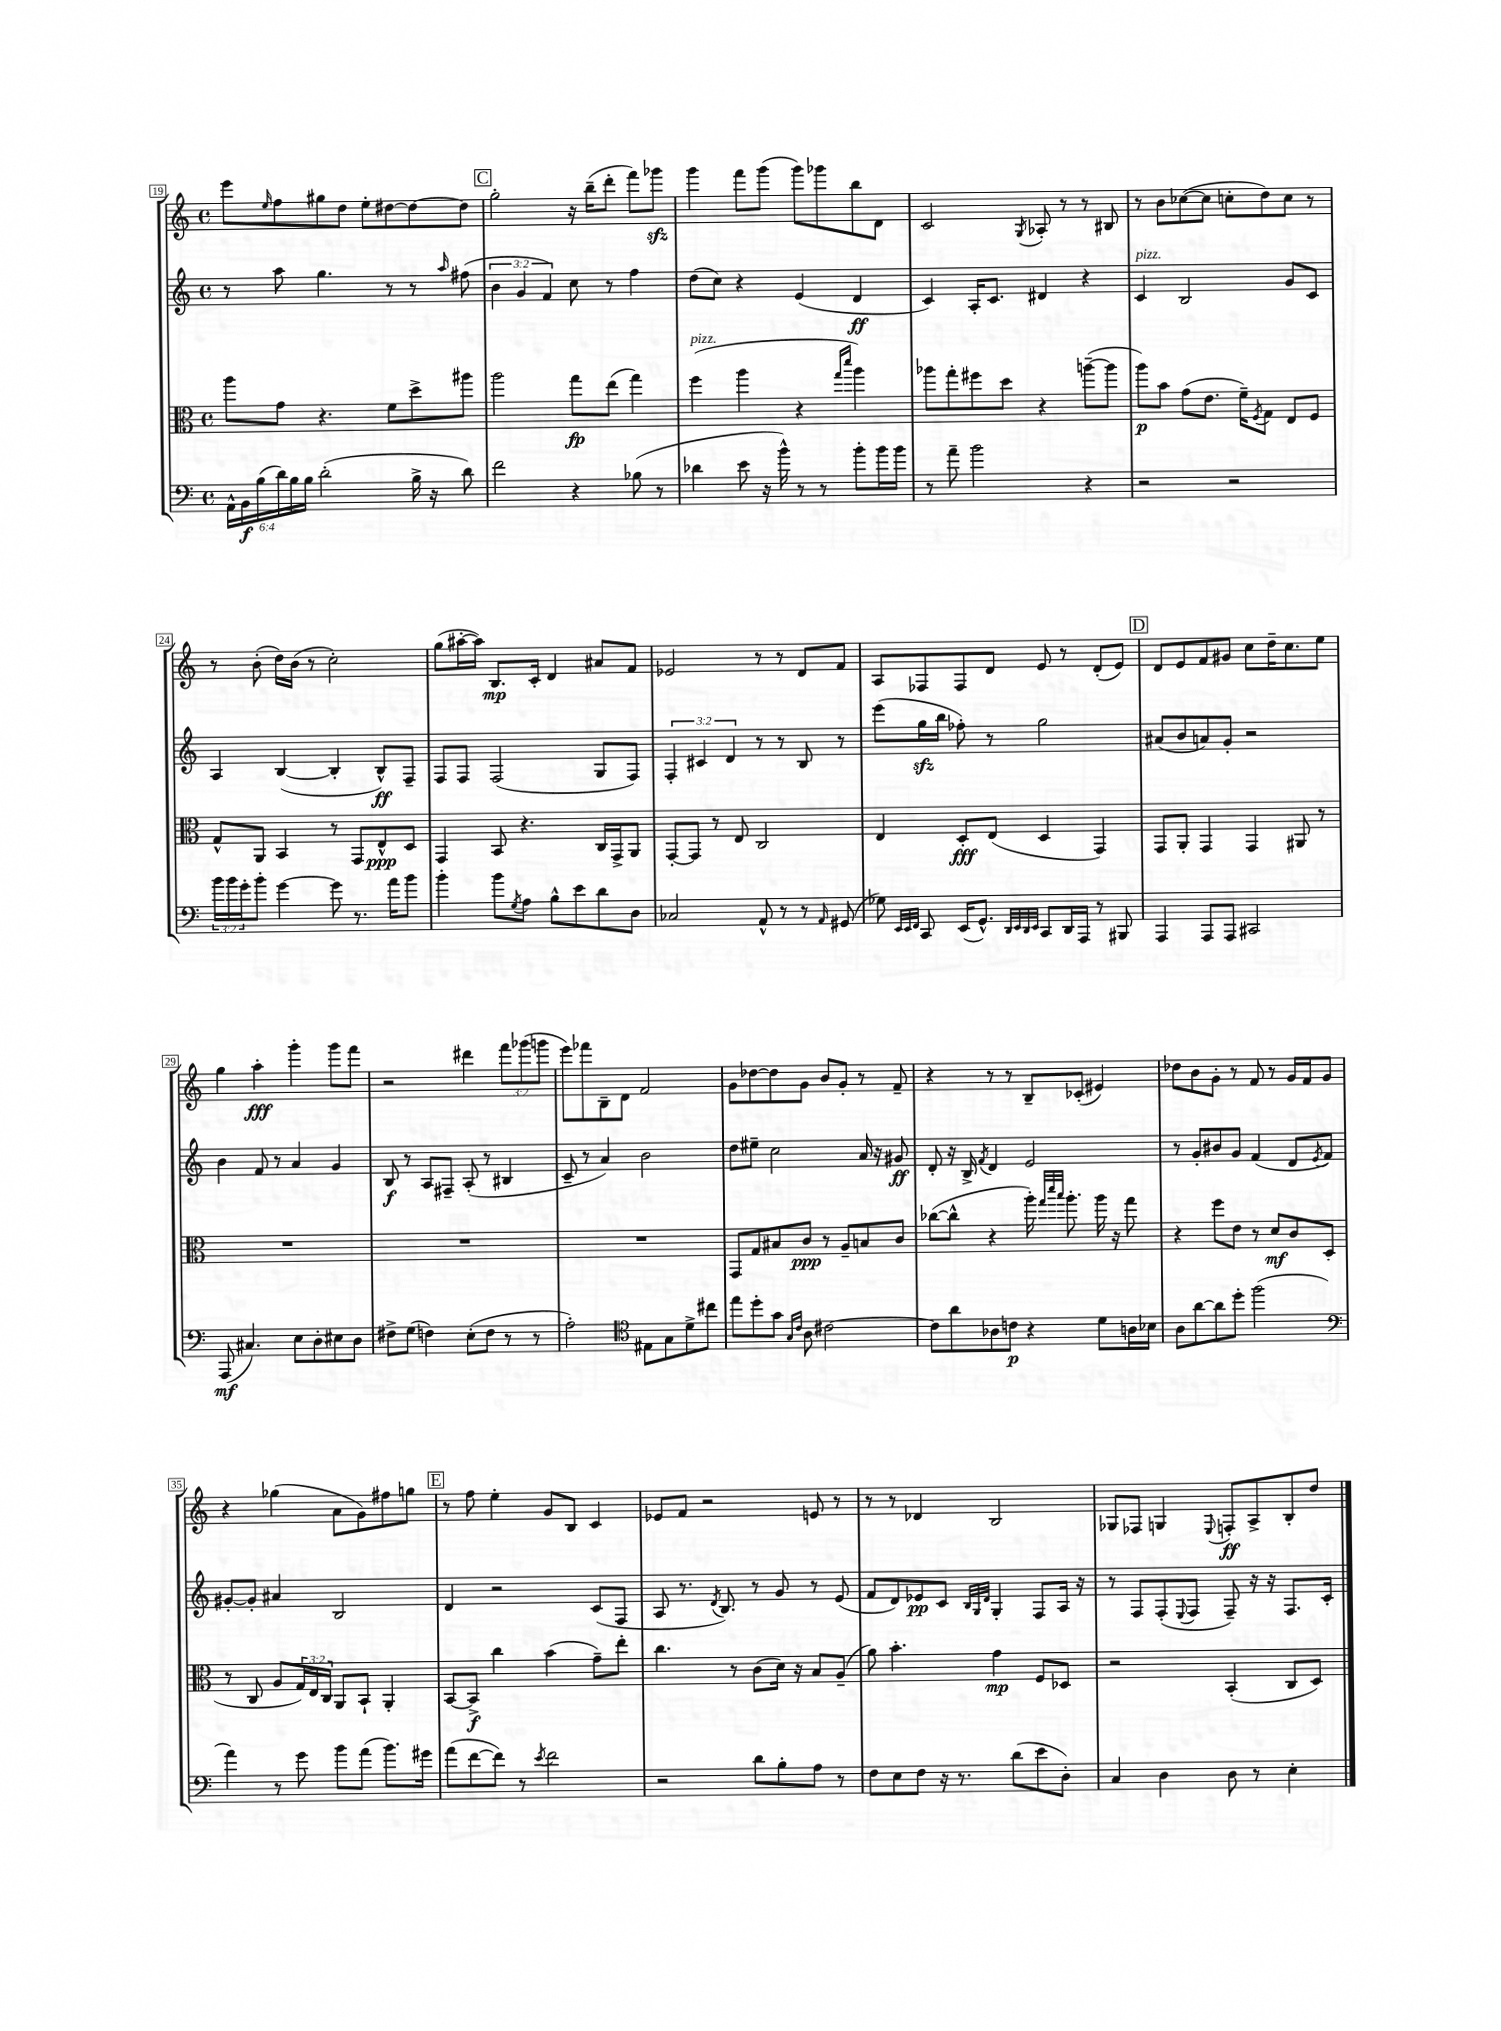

**kern	**kern	**kern	**kern
*staff4	*staff3	*staff2	*staff1
*clefF4	*clefC3	*clefG2	*clefG2
*k[]	*k[]	*k[]	*k[]
*M4/4	*M4/4	*M4/4	*M4/4
*met(c)	*met(c)	*met(c)	*met(c)
24AA^^\LL	8aa\L	8r	8eee\L
24BB\	.	.	.
(24B\	.	.	.
.	.	.	16qqee/
24d\)	8g\J	8aa\	8ff\
24B\	.	.	.
24B\JJ	.	.	.
(2d'\	4.r	4.gg\	8gg#\
.	.	.	8dd\J
.	.	.	8ee'\L
.	8f\L	8r	[8dd#\
16B^\	8dd^\	8r	8dd#\_
16r	.	.	.
.	.	16qqaa/	.
8d\)	8aa#\J	(8ff#\	8dd#\]J
=	=	=	=
2f\	2aa\	6b\	2gg'\
.	.	6g/	.
.	.	6f/)	.
4r	8gg\L	8cc\	16r
.	.	.	(16bb~\LK
.	(8ee\J	8r	8ddd'\J
(8B-\	4gg\)	4ff\	8fff\L)
8r	.	.	8ggg-\J
=	=	=	=
4d-\	(4ff\	(8dd\L	4ggg\
.	.	8cc\J)	.
8e\	4aa\	4r	8fff\L
16r	.	.	(8ggg\J
16b^^\)	.	.	.
8r	4r	(4e/	8ggg\L)
8r	.	.	8ggg-\
.	16qqgg/LL	.	.
.	16qqddd/JJ	.	.
8b'\L	4aa\)	4d/	8bb\
16b\L	.	.	8d\J
16b\JJ	.	.	.
=	=	=	=
8r	8aa-\L	4c/)	2c/
8a~\	8gg'\	.	.
2b\	8ff#\	16A'/LK	.
.	.	8.c/J	.
.	8dd\J	.	.
.	.	.	8qG/
.	4r	4d#/	8A-'/
.	.	.	8r
4r	([8aa~\L	4r	8r
.	8aa\]J	.	8B#/
=	=	=	=
2r	8aa\L)	4c/	8r
.	8b\J	.	8b\L
.	(8g\L	2B/	([8cc-\
.	8.e\J	.	8cc-\]J
2r	.	.	8cc'\L
.	16f~\LK)	.	.
.	8qF/	.	.
.	8G\J	.	8dd\)
.	8E/L	8g/L	8cc\J
.	8F/J	8c/J	8r
=	=	=	=
24b\LL	8G^^/L	4A/	8r
24b\	.	.	.
24g'\J	.	.	.
8b'\J	8AA/J	.	(8b'\
[4g\	4BB/	([4B/	16dd\LL)
.	.	.	(16b\JJ
.	.	.	8r
8g\]	8r	4B'/]	2cc'\)
8.r	8GG/L	.	.
.	8E^^/	8B^^/L)	.
16a\LK	.	.	.
8b\J	8D/J	8F~/J	.
=	=	=	=
4b'\	4GG/	8F/L	(8gg\L
.	.	8F/J	[16aa#'\L
.	.	.	16aa#\]JJ)
8b\L	8BB/	(2F/	8.B/L
8qG/	.	.	.
8A\J	4.r	.	.
.	.	.	16c'/Jk
8B^^\L	.	.	4d/
8e\	.	.	.
8d\	16C/LL	8G/L	8a#/L
.	16GG^/J	.	.
8D\J	8AA/J	8F/J)	8f/J
=	=	=	=
2C-/	[8GG'/L	6F'/	2e-/
.	8GG/]J	.	.
.	.	6c#/	.
.	8r	.	.
.	.	6d/	.
.	8E/	.	.
8AA^^/	2C/	8r	8r
8r	.	8r	8r
8r	.	8B/	8d/L
16qqAA/	.	.	.
(8GG#/	.	8r	8f/J
=	=	=	=
8G-\)	4E/	(8eee\L	8A/L
32qqEE/LLL	.	.	.
32qqEE/	.	.	.
32qqFF/JJJ	.	.	.
8CC/	.	16gg\L	8F-/
.	.	16bb\JJ	.
(16EE/LK	8D'/L	8ff-'\)	8F-/
8.GG^^/J)	.	.	.
.	(8E/J	8r	8d/J
32qqDD/LLL	.	.	.
32qqEE/	.	.	.
32qqDD/	.	.	.
32qqEE/JJJ	.	.	.
8CC/L	4D/	2gg\	8e/
16DD/L	.	.	8r
16AAA/JJ	.	.	.
8r	4GG/)	.	(8d'/L
8BBB#/	.	.	8e/J)
=	=	=	=
4AAA/	8GG/L	(8a#/L	8d/L
.	8AA'/J	8b/	8e/
8AAA/L	4GG/	8a/)	8f/
8AAA/J	.	8g'/J	8g#/J
2CC#/	4GG/	2r	8cc\L
.	.	.	16dd~\K
.	.	.	8.cc\
.	8AA#/	.	.
.	8r	.	8ee\J
=	=	=	=
(8AAA/	1r	4b\	4gg\
4.C#/)	.	.	.
.	.	8f/	4aa'\
.	.	8r	.
8E\L	.	4a/	4ggg'\
8D'\	.	.	.
8E#\	.	4g/	8ggg\L
8D\J	.	.	8fff\J
=	=	=	=
8F#^\L	1r	8B/	2r
(8G\J	.	8r	.
4F\)	.	8A/L	.
.	.	8F#~/J	.
(8E'\L	.	(8A'/	4ddd#\
8F\J	.	8r	.
8r	.	4B#/	12fff\L
.	.	.	(12ggg-\
8r	.	.	.
.	.	.	12ggg\J
=	=	=	=
2A'\)	1r	8c~/	8eee\L)
.	.	8r	8fff-\
.	.	4a/)	8B~\
.	.	.	8d\J
*clefC4	*	*	*
8E#\L	.	2b\	2f/
8G\	.	.	.
8d^\	.	.	.
8cc#\J	.	.	.
=	=	=	=
8ee\L	8GG/L	8dd\L	8g\L
8dd'\	8G/	8ee#~\J	[8dd-\
8g\J	8B#/	2cc\	8dd-\]
16qqG/LL	.	.	.
16qqc/JJ	.	.	.
8A\	8c/J	.	8g\J
[2c#\	8r	.	8b/L
.	8A~/L	.	8g'/J
.	8B/	16a/	8r
.	.	16r	.
.	8c/J	8g#/	8f~/
=	=	=	=
8c#\]L	([8cc-\L	8d'/	4r
8a\	8cc-^^\]J	16r	.
.	.	16B^/	.
.	.	8qf/	.
8A-\	4r	4d/	8r
8c\J	.	.	8r
4r	16aa'\)	2e/	8B~/L
.	32qqgg/LLL	.	.
.	32qqddd/	.	.
.	32qqbb/JJJ	.	.
.	8.aa'\	.	.
.	.	.	(8c-'/J
8d\L	16aa\	.	4e#/)
.	16r	.	.
16A\L	8gg\	.	.
16B-\JJ	.	.	.
=	=	=	=
8A\L	4r	8r	8dd-\L
[8a\	.	8g'/L	8b\
8a\]	8ff\L	8b#/	8g'\J
8dd'\J	8e\J	8g/J	8r
(2ff\	8r	(4f/	8f/
.	8d/L	.	8r
.	8c/	8d/L	16g/LL
.	.	.	16f/J
.	.	8qe/	.
.	(8D/J	8f/J)	8g/J
=	=	=	=
*clefF4	*	*	*
4a\)	8r	[8g#'/L	4r
.	8C/	8g#'/]J	.
8r	8A/L	4a#/	(4gg-\
8g\	24G/L)	.	.
.	24E/	.	.
.	24C/JJ	.	.
8b\L	8AA/L	2B/	8a\L
(8a\J	8BB`/J	.	8g\)
8.b\L)	4AA'/	.	8ff#\
.	.	.	8gg\J
16g#\Jk	.	.	.
=	=	=	=
(8a\L	[8BB/L	4d/	8r
[8f\	8BB^/]J	.	8ff\
8f\]J)	4cc\	2r	4ee'\
8r	.	.	.
8qe/	.	.	.
2f\	(4b\	.	8g/L
.	.	.	8B/J
.	8g~\L)	(8c/L	4c/
.	8ee'\J	8F/J	.
=	=	=	=
2r	4.cc\	8A/	8e-/L
.	.	8.r	8f/J
.	.	.	2r
.	.	8qd/	.
.	.	8.B/)	.
.	8r	.	.
8d\L	(8c\L	8r	.
8B'\	16d\Jk)	8g/	.
.	16r	.	.
8A\J	8B/L	8r	8e/
8r	(8A~/J	(8e/	8r
=	=	=	=
8F\L	8a\)	8f/L	8r
8E\	4.b'\	8d/)	8r
8F\J	.	8e-/	4d-/
16r	.	8c/J	.
8.r	.	.	.
.	.	32qqB/LLL	.
.	.	32qqG/	.
.	.	32qqd/JJJ	.
.	4g\	4G'/	2B/
(8d\L	.	.	.
8e\	8F/L	8F/L	.
8D'\J)	8D-/J	16A/Jk	.
.	.	16r	.
=	=	=	=
4C/	2r	8r	8G-/L
.	.	8F/L	8F-/J
4D\	.	(8F'/	4G/
.	.	8qqE/	.
.	.	8F/J	.
.	.	.	8qqE/
8D\	(4BB'/	8F~/)	8F'/L
8r	.	16r	8A^/
.	.	16r	.
4E'\	8C/L	8.F/L	8B'/
.	8D/J)	.	8dd/J
.	.	16c'/Jk	.
==	==	==	==
*-	*-	*-	*-
